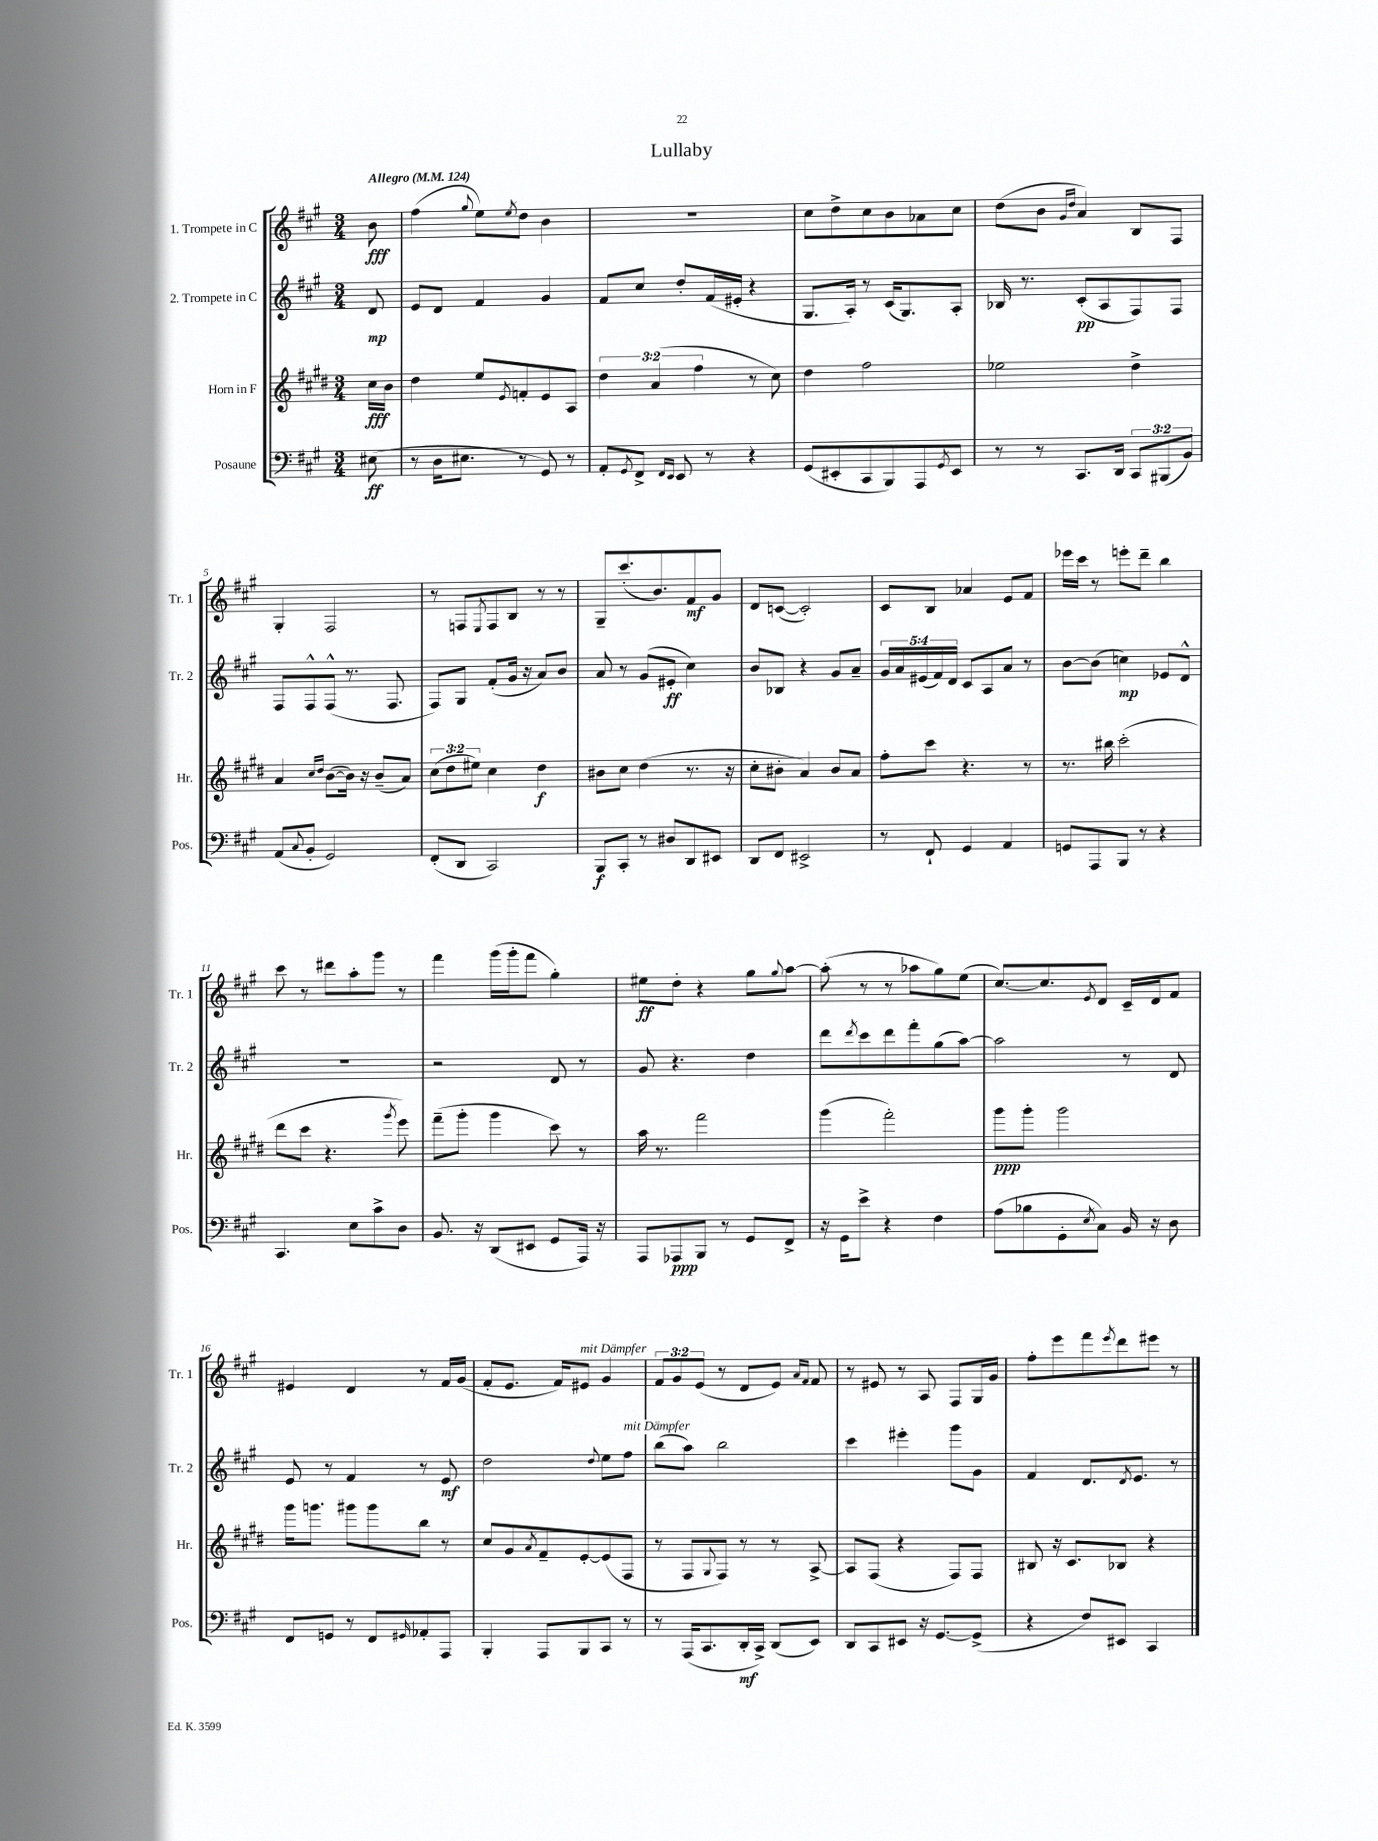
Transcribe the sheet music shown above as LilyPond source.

\header { title = "Lullaby" }
<<
\new StaffGroup <<
\new Staff = "s0" \with { instrumentName = "1. Trompete in C" shortInstrumentName = "Tr. 1" } {
    \clef treble \key a \major \numericTimeSignature \time 3/4 \override Staff.TupletNumber.text = #tuplet-number::calc-fraction-text \partial 8 \tempo "Allegro" 4 = 124
    b'8\fff |
    fis''4( \appoggiatura { gis''8 } e''8) \acciaccatura { e''8 } d''8 b'4 |
    R2. |
    cis''8 d''8-> cis''8 b'8 aes'8 cis''8 |
    d''8( b'8 \grace { gis'16 d''16 } a'4) b8 fis8 |
    gis4-. fis2 |
    r8 f8 \acciaccatura { e8 } f8 b8 r8 r8 |
    gis8-- cis'''8.-.( b'8.) fis'8\mf gis'8 |
    d'8 c'8~( c'2-.) |
    cis'8 b8 aes'4 e'8 fis'8 |
    ees'''16 cis'''16 r8 e'''8-. d'''8-- b''4 |
    cis'''8 r8 dis'''8 a''8-. gis'''8 r8 |
    fis'''4 gis'''16( gis'''16-. fis'''8 gis''4-.) |
    eis''8\ff d''8-. r4 gis''8 \appoggiatura { gis''8 } a''8~ |
    a''8-.( r8 r8 aes''8 gis''8) e''8( |
    cis''8.~) cis''8. \acciaccatura { e'8 } d'8 cis'16-- d'16 fis'8 |
    eis'4 d'4 r8 fis'16 gis'16( |
    fis'8-. e'8. fis'16) eis'8^\markup { \italic "mit Dämpfer" } gis'4 |
    \tuplet 3/2 { fis'8 gis'8 e'8( } r8 d'8 e'8) \grace { a'16 fis'16 } fis'8 |
    r8 eis'8 r8 a8 fis8 gis16 gis'16 |
    fis''8-. e'''8 fis'''8 \acciaccatura { e'''8 } d'''8 eis'''8 r8 \bar "|." |
}
\new Staff = "s1" \with { instrumentName = "2. Trompete in C" shortInstrumentName = "Tr. 2" } {
    \clef treble \key a \major \numericTimeSignature \time 3/4 \override Staff.TupletNumber.text = #tuplet-number::calc-fraction-text \partial 8
    d'8\mp |
    e'8 d'8 fis'4 gis'4 |
    fis'8 cis''8 d''8-. fis'16( eis'16-. r4 |
    gis8. a16-.) r8 cis'16( gis8.) a8-. |
    bes16 r8. cis'8-.\pp( a8 fis8) fis8 |
    fis8 fis8-^ fis8-^( r8. fis8. |
    fis8) gis8 fis'8-.( gis'16 r16 a'8) b'8 |
    a'8 r8 gis'8( eis'8-.\ff cis''4) |
    b'8 bes8 r4 gis'8 a'8-- |
    \tuplet 5/4 { gis'16 a'16 eis'16( fis'16) d'16 } cis'8 a8 a'8 r8 |
    b'8~ b'8( c''4\mp) ees'8 d'8-^ |
    R2. |
    r2 d'8 r8 |
    gis'8 r4. d''4 |
    d'''8 \acciaccatura { d'''8 } cis'''8 d'''8 fis'''8-. gis''8( a''8~) |
    a''2 r8 d'8 |
    e'8 r8 fis'4 r8 e'8\mf |
    d''2 \appoggiatura { d''8 } e''8 fis''8^\markup { \italic "mit Dämpfer" } |
    b''8( a''8) b''2 |
    cis'''4 eis'''4-. gis'''8 gis'8 |
    fis'4 d'8. \acciaccatura { d'8 } e'8. r8 \bar "|." |
}
\new Staff = "s2" \with { instrumentName = "Horn in F" shortInstrumentName = "Hr." } {
    \clef treble \key e \major \numericTimeSignature \time 3/4 \override Staff.TupletNumber.text = #tuplet-number::calc-fraction-text \partial 8
    cis''16\fff b'16 |
    dis''4 e''8 \acciaccatura { e'8 } f'8-. e'8 a8 |
    \tuplet 3/2 { dis''4 a'4( fis''4 } r8 cis''8) |
    dis''4 fis''2 |
    ees''2 dis''4-> |
    a'4 \grace { cis''16 dis''16 } b'8~( b'16) r16 b'8--( a'8) |
    \tuplet 3/2 { cis''8( dis''8 eis''8) } cis''4 dis''4\f |
    bis'8 cis''8 dis''4( r8. r16 |
    cis''8-. bis'8-. a'4) bis'8 a'8 |
    fis''8-. cis'''8 r4. r8 |
    r8. bis''16 cis'''2-.( |
    dis'''8 cis'''8 r4. \acciaccatura { gis'''8 } e'''8) |
    fis'''8--( gis'''8-. gis'''4 cis'''8) r8 |
    a''16 r8. fis'''2 |
    gis'''4( fis'''2-.) |
    gis'''8\ppp gis'''8-. gis'''2 |
    gis'''16 g'''8. gis'''8 gis'''8 b''8 r8 |
    cis''8 gis'8 \acciaccatura { a'8 } fis'8-- e'8~-. e'8( fis8 |
    r8 fis8 \appoggiatura { gis8 } fis8) r8 r8 a8~-> |
    a8 fis8( r4 fis8) fis8 |
    bis8 r16 cis'8. bes8 r4 \bar "|." |
}
\new Staff = "s3" \with { instrumentName = "Posaune" shortInstrumentName = "Pos." } {
    \clef bass \key a \major \numericTimeSignature \time 3/4 \override Staff.TupletNumber.text = #tuplet-number::calc-fraction-text \partial 8
    eis8\ff( |
    r8 d16 eis8. r8 gis,8) r8 |
    a,8-. \acciaccatura { gis,8 } fis,8-> \grace { fis,16 e,16 } e,8 r8 r4 |
    gis,8( eis,8-. cis,8 b,,8) a,,8 \acciaccatura { gis,8 } eis,8 |
    r8 r8 cis,8. d,16 \tuplet 3/2 { cis,8 bis,,8( b,8) } |
    a,8( \appoggiatura { cis8 } b,8-. gis,2) |
    fis,8-.( d,8 cis,2) |
    b,,8\f cis,8-. r8 dis8 d,8 eis,8 |
    d,8 fis,8 eis,2-> |
    r8 fis,8-! gis,4 a,4 |
    g,8 a,,8 b,,8 r8 r4 |
    cis,4. e8 cis'8-> d8 |
    b,8. r16 d,8( eis,8 gis,8 a,,16) r16 |
    a,,8 aes,,8\ppp b,,8 r8 gis,8 fis,8-> |
    r16 gis,16 e'8-> r4 fis4 |
    a8( bes8 gis,8-. \acciaccatura { e8 } cis8) b,16 r16 d8 |
    fis,8 g,8 r8 fis,8 \grace { gis,16 } aes,8-. a,,8 |
    b,,4-. a,,8 b,,8 cis,8 r8 |
    r8 a,,16( cis,8. d,16-.\mf cis,16->) d,8( e,8) |
    d,8 cis,8 eis,8 r16 gis,8.~ gis,8->( |
    r4 fis8) eis,8 cis,4 \bar "|." |
}
>>
>>
